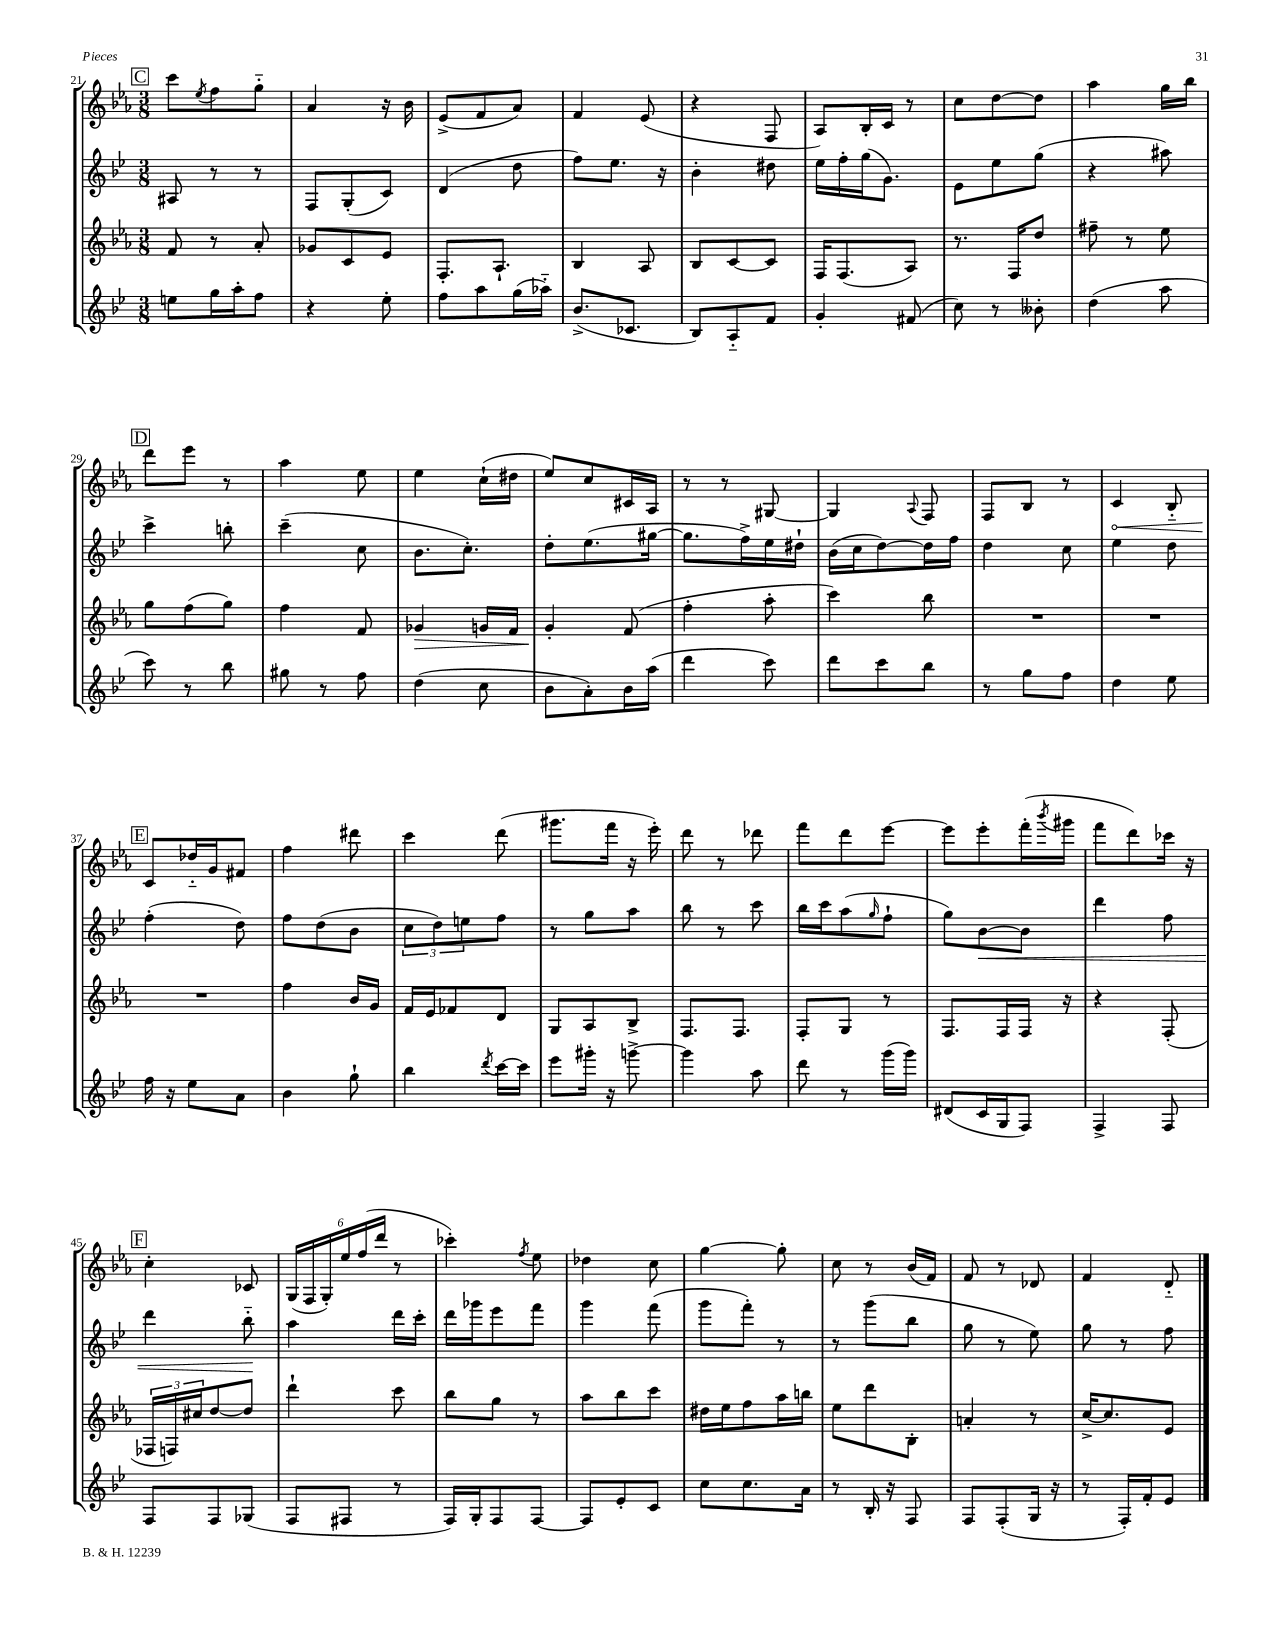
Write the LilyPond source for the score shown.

<<
\new StaffGroup <<
\new Staff = "s0" {
    \clef treble \key ees \major \numericTimeSignature \time 3/8
    \mark \markup { \box "C" } c'''8 \acciaccatura { ees''8 } f''8 g''8-_ |
    aes'4 r16 bes'16 |
    ees'8->( f'8 aes'8) |
    f'4 ees'8( |
    r4 f8 |
    aes8) bes16-. c'16 r8 |
    c''8 d''8~ d''8 |
    aes''4 g''16 bes''16 |
    \mark \markup { \box "D" } d'''8 ees'''8 r8 |
    aes''4 ees''8 |
    ees''4 c''16-!( dis''16 |
    ees''8) c''8 cis'16 aes16 |
    r8 r8 gis8~ |
    gis4 \appoggiatura { aes8 } f8 |
    f8 bes8 r8 |
    \once \override Hairpin.circled-tip = ##t c'4\< bes8-_ |
    \mark \markup { \box "E" } c'8\! des''16-_ g'16 fis'8 |
    f''4 dis'''8 |
    c'''4 d'''8( |
    gis'''8. f'''16 r16 ees'''16-.) |
    d'''8 r8 des'''8 |
    f'''8 d'''8 ees'''8~ |
    ees'''8 ees'''8-. f'''16-.( \acciaccatura { bes'''8 } gis'''16 |
    f'''8 d'''8) ces'''16 r16 |
    \mark \markup { \box "F" } c''4-. ces'8 |
    \tuplet 6/4 { g16( f16 g16-.) ees''16 f''16( d'''16 } r8 |
    ces'''4-.) \acciaccatura { f''8 } ees''8 |
    des''4 c''8 |
    g''4~ g''8-. |
    c''8 r8 bes'16( f'16) |
    f'8 r8 des'8 |
    f'4 d'8-_ \bar "|." |
}
\new Staff = "s1" {
    \clef treble \key bes \major \numericTimeSignature \time 3/8
    \mark \markup { \box "C" } ais8 r8 r8 |
    f8 g8-.( c'8) |
    d'4( d''8 |
    f''8) ees''8. r16 |
    bes'4-. dis''8 |
    ees''16 f''16-. g''16( g'8.) |
    ees'8 ees''8 g''8( |
    r4 ais''8) |
    \mark \markup { \box "D" } c'''4-> b''8-. |
    c'''4--( c''8 |
    bes'8. c''8.-.) |
    d''8-. ees''8.( gis''16~ |
    gis''8. f''16->) ees''16 dis''16-! |
    bes'16( c''16 d''8~) d''16 f''16 |
    d''4 c''8 |
    ees''4 d''8 |
    \mark \markup { \box "E" } f''4-.( d''8) |
    f''8 d''8( bes'8 |
    \tuplet 3/2 { c''8 d''8) e''8 } f''8 |
    r8 g''8 a''8 |
    bes''8 r8 c'''8 |
    bes''16 c'''16 a''8( \grace { g''16 } f''8-! |
    g''8) bes'8~\< bes'8 |
    d'''4 f''8 |
    \mark \markup { \box "F" } d'''4 bes''8-_\! |
    a''4 d'''16 c'''16-. |
    d'''16 ges'''16 ees'''8 f'''8 |
    g'''4 f'''8( |
    g'''8 f'''8-.) r8 |
    r8 g'''8( bes''8 |
    g''8 r8 ees''8) |
    g''8 r8 f''8 \bar "|." |
}
\new Staff = "s2" {
    \clef treble \key ees \major \numericTimeSignature \time 3/8
    \mark \markup { \box "C" } f'8 r8 aes'8-. |
    ges'8 c'8 ees'8 |
    f8.-. aes8.-! |
    bes4 aes8 |
    bes8 c'8~ c'8 |
    f16 f8.( aes8) |
    r8. f16 d''8 |
    fis''8-- r8 ees''8 |
    \mark \markup { \box "D" } g''8 f''8( g''8) |
    f''4 f'8 |
    ges'4\> g'16 f'16 |
    g'4-.\! f'8( |
    f''4-. aes''8-. |
    c'''4) bes''8 |
    R4. |
    R4. |
    \mark \markup { \box "E" } R4. |
    f''4 bes'16 g'16 |
    f'16 ees'16 fes'8 d'8 |
    g8 aes8 bes8-> |
    f8. f8. |
    f8-. g8 r8 |
    f8. f16 f16 r16 |
    r4 f8-.( |
    \mark \markup { \box "F" } \tuplet 3/2 { fes16 f16) cis''16 } d''8~ d''8 |
    d'''4-! c'''8 |
    bes''8 g''8 r8 |
    aes''8 bes''8 c'''8 |
    dis''16 ees''16 f''8 aes''16 b''16 |
    ees''8 d'''8 bes8-. |
    a'4-. r8 |
    c''16~-> c''8. ees'8 \bar "|." |
}
\new Staff = "s3" {
    \clef treble \key bes \major \numericTimeSignature \time 3/8
    \mark \markup { \box "C" } e''8 g''16 a''16-. f''8 |
    r4 ees''8-. |
    f''8 a''8 g''16( aes''16-_) |
    bes'8.->( ces'8. |
    bes8) a8-_ f'8 |
    g'4-. fis'8( |
    c''8) r8 beses'8-. |
    d''4( a''8 |
    \mark \markup { \box "D" } c'''8) r8 bes''8 |
    gis''8 r8 f''8 |
    d''4( c''8 |
    bes'8 a'8-.) bes'16 a''16( |
    d'''4 c'''8) |
    d'''8 c'''8 bes''8 |
    r8 g''8 f''8 |
    d''4 ees''8 |
    \mark \markup { \box "E" } f''16 r16 ees''8 a'8 |
    bes'4 g''8-! |
    bes''4 \acciaccatura { d'''8 } c'''16~ c'''16 |
    ees'''8 gis'''16-. r16 g'''8~-> |
    g'''4 a''8 |
    d'''8 r8 g'''16( g'''16) |
    dis'8( c'16 g16 f8) |
    f4-> f8 |
    \mark \markup { \box "F" } f8 f8 ges8( |
    f8 fis8 r8 |
    f16) g16-. f8 f8~ |
    f8 ees'8-. c'8 |
    c''8 c''8. a'16 |
    r8 bes16-. r16 f8 |
    f8 f8-.( g16 r16 |
    r8 f16-.) f'16-. ees'8 \bar "|." |
}
>>
>>
\layout { \context { \Score currentBarNumber = #21 } }
